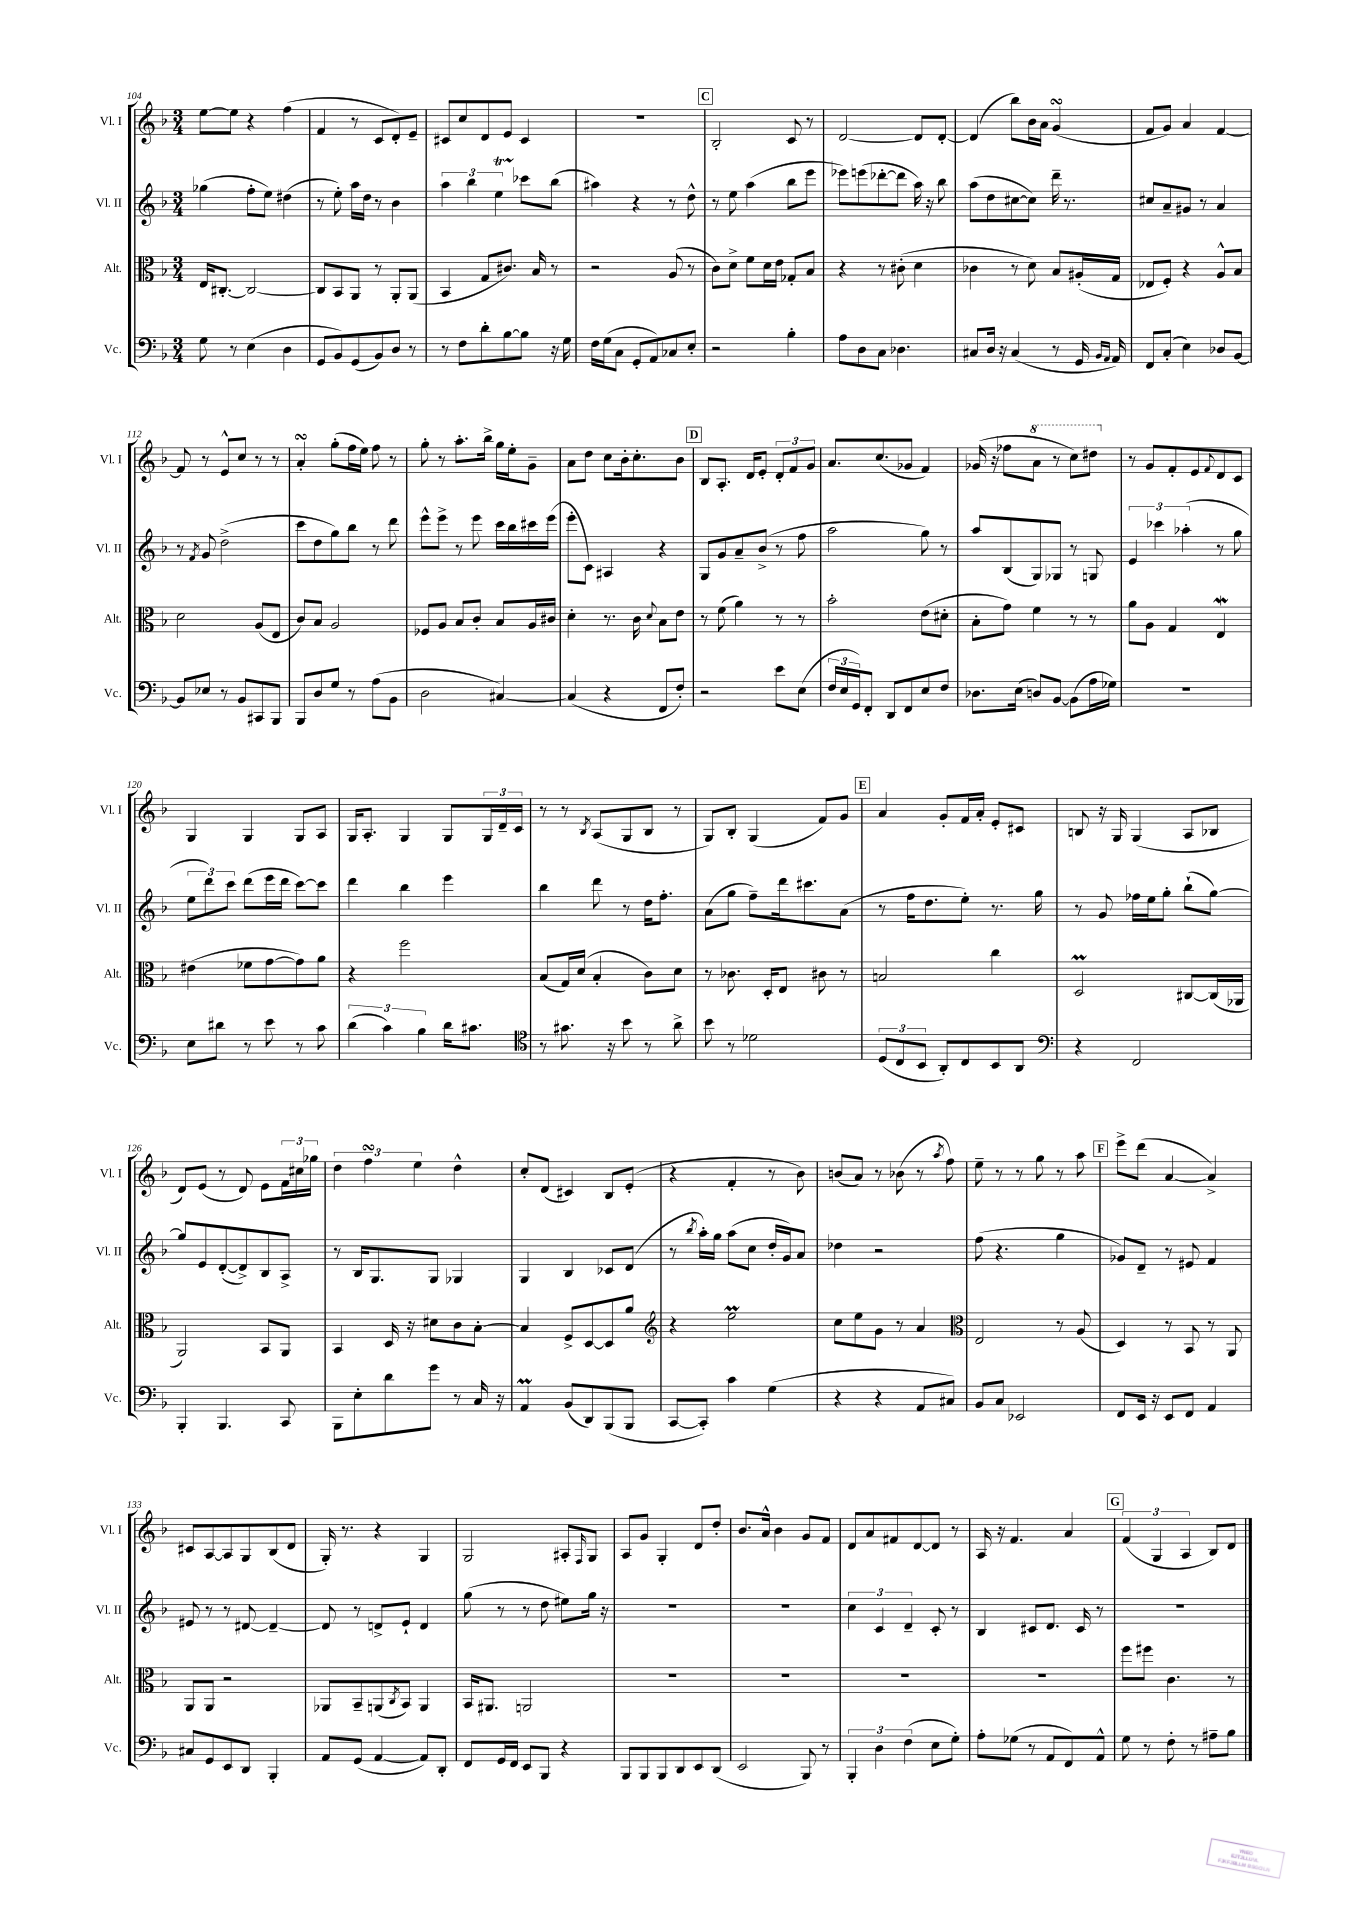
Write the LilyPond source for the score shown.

<<
\new StaffGroup <<
\new Staff = "s0" \with { instrumentName = "Vl. I" shortInstrumentName = "Vl. I" } {
    \clef treble \key f \major \numericTimeSignature \time 3/4
    e''8~ e''8 r4 f''4( |
    f'4 r8 c'8 d'8-.) e'8-- |
    cis'8 c''8 d'8 e'8 cis'4 |
    R2. |
    \mark \markup { \box "C" } bes2-. c'8 r8 |
    d'2~ d'8 d'8~-. |
    d'4( bes''8) bes'16 a'16 g'4\turn( |
    f'8 g'8) a'4 f'4~ |
    f'8 r8 e'8-^ c''8 r8 r8 |
    a'4-.\turn g''8-.( f''16 e''16) f''8 r8 |
    g''8-. r8 a''8.-. bes''16-> g''16 e''16-. g'8-- |
    a'8 d''8 c''8 bes'16-. c''8.-. bes'8 |
    \mark \markup { \box "D" } bes8 a8.-. d'16 e'8-. \tuplet 3/2 { d'8-. f'8 g'8 } |
    a'8. c''8.( ges'8 f'4) |
    ges'16( r16 fes''8 \ottava #1 a''8 r8 c'''8) dis'''8 \ottava #0 |
    r8 g'8 f'8-. e'8 \appoggiatura { f'8 } d'8 c'8 |
    g4 g4 g8 a8 |
    g16 a8.-. g4 g8 \tuplet 3/2 { g16 d'16-- c'16 } |
    r8 r8 \acciaccatura { bes8 } a8( g8 bes8 r8 |
    g8) bes8-. g4( f'8) g'8 |
    \mark \markup { \box "E" } a'4 g'8-. f'16 a'16-. e'8-. cis'8 |
    b8 r16 g16 g4( a8 bes8 |
    d'8) e'8( r8 d'8) e'8 \tuplet 3/2 { f'16 cis''16 ges''16 } |
    \tuplet 3/2 { d''4 f''4\turn e''4 } d''4-^ |
    c''8-. d'8( cis'4) bes8 e'8-.( |
    r4 f'4-. r8 bes'8) |
    b'8( a'8) r8 bes'8( r8 \acciaccatura { a''8 } f''8) |
    e''8-- r8 r8 g''8 r8 a''8 |
    \mark \markup { \box "F" } e'''8-> d'''8( a'4~ a'4->) |
    cis'8 a8~ a8 g8 bes8( d'8 |
    g16-.) r8. r4 g4 |
    g2 ais8-. \grace { f16 } g8 |
    a8 g'8 g4-. d'8 d''8-. |
    bes'8. a'16-^ bes'4 g'8 f'8 |
    d'8 a'8 fis'8 d'8~ d'8 r8 |
    a16 r16 f'4. a'4 |
    \mark \markup { \box "G" } \tuplet 3/2 { f'4( g4 a4 } bes8) d'8 \bar "|." |
}
\new Staff = "s1" \with { instrumentName = "Vl. II" shortInstrumentName = "Vl. II" } {
    \clef treble \key f \major \numericTimeSignature \time 3/4
    ges''4( f''8-. e''8) dis''4( |
    r8 e''8-.) a''16 d''16 r8 bes'4 |
    \tuplet 3/2 { a''4 bes''4 e''4\startTrillSpan } ces'''8\stopTrillSpan bes''8( |
    ais''4) r4 r8 d''8-^ |
    \mark \markup { \box "C" } r8 e''8 a''4( bes''8 e'''8 |
    ees'''8) e'''8( des'''8~-. des'''8 a''16) r16 bes''8 |
    a''8( d''8 cis''8~ cis''8) d'''16-- r8. |
    cis''8 a'8-- gis'8 r8 a'4 |
    r8 \acciaccatura { f'8 } g'8 d''2->( |
    c'''8 d''8 g''8) bes''8 r8 d'''8 |
    e'''8-^ e'''8-> r8 e'''8 c'''16 bes''16 cis'''16 e'''16( |
    e'''8-. c'8) ais4 r4 |
    \mark \markup { \box "D" } g8 g'8 a'8-- bes'8->( r8 f''8 |
    a''2 g''8) r8 |
    a''8 bes8( g8) ges8 r8 g8 |
    \tuplet 3/2 { e'4 ces'''4 aes''4-.( } r8 g''8 |
    \tuplet 3/2 { e''8 d'''8) c'''8 } d'''8( e'''16 d'''16 c'''8~) c'''8 |
    d'''4 bes''4 e'''4 |
    bes''4 d'''8 r8 d''16 f''8.-. |
    a'8( g''8 f''8--) d'''16 cis'''8. a'8( |
    \mark \markup { \box "E" } r8 f''16 d''8. e''8-.) r8. g''16 |
    r8 g'8 fes''16 e''16 g''8-. bes''8-!( g''8~) |
    g''8 e'8 d'8~-.( d'8->) bes8 a8-> |
    r8 bes16 g8. g8 ges4 |
    g4 bes4 ces'8 d'8( |
    r8 \acciaccatura { bes''8 } a''16-.) g''16 a''8( c''8 d''16-. g'16) a'8 |
    des''4 r2 |
    f''8( r4. g''4 |
    \mark \markup { \box "F" } ges'8) d'8-- r8 eis'8 f'4 |
    eis'8 r8 r8 dis'8~ dis'4~-- |
    dis'8 r8 d'8-> e'8-! d'4 |
    g''8( r8 r8 d''8 eis''8) g''16 r16 |
    R2. |
    R2. |
    \tuplet 3/2 { c''4 c'4 d'4-- } c'8-. r8 |
    bes4 cis'8 d'8. cis'16 r8 |
    \mark \markup { \box "G" } R2. \bar "|." |
}
\new Staff = "s2" \with { instrumentName = "Alt." shortInstrumentName = "Alt." } {
    \clef alto \key f \major \numericTimeSignature \time 3/4
    e16 cis8.~-. cis2~ |
    cis8 bes,8 a,8 r8 a,8-. a,8( |
    bes,4 g8 cis'8.) bes16 r8 |
    r2 a8( r8 |
    \mark \markup { \box "C" } c'8) d'8-> f'8 d'16 e'16 ges8-. bes8 |
    r4 r8 cis'8-.( d'4 |
    ces'4 r8 d'8) bes8 ais16-.( g16 |
    ees8 f8-.) r4 a8-^ bes8 |
    d'2 a8( e8 |
    c'8) bes8 a2 |
    fes8 a8 bes8 c'8-. bes8 a16 cis'16 |
    d'4-. r8. c'16 \appoggiatura { d'8 } bes8 e'8 |
    \mark \markup { \box "D" } r8 f'8( a'4) r8 r8 |
    bes'2-. e'8( dis'8-. |
    bes8-. g'8) f'4 r8 r8 |
    a'8 a8 g4 e4\mordent |
    eis'4( fes'8 g'8~ g'8) a'8 |
    r4 f''2 |
    bes8( g16) d'16( bes4-. c'8) d'8 |
    r8 ces'8. d16-. e8 cis'8 r8 |
    \mark \markup { \box "E" } b2 c''4 |
    d2\prall cis8~ cis16( aes,16 |
    a,2) bes,8 a,8 |
    bes,4 d16 r16 dis'8 c'8 bes8~-. |
    bes4 f8-> d8~ d8 a'8 |
    \clef treble r4 e''2\prall |
    c''8 e''8 g'8 r8 a'4 |
    \clef alto e2 r8 a8( |
    \mark \markup { \box "F" } d4) r8 bes,8 r8 a,8 |
    a,8 a,8 r2 |
    aes,8 bes,8-- a,8( \acciaccatura { c8 } bes,8) a,4 |
    bes,16 ais,8. a,2 |
    R2. |
    R2. |
    R2. |
    R2. |
    \mark \markup { \box "G" } f''8 fis''8 c'4. r8 \bar "|." |
}
\new Staff = "s3" \with { instrumentName = "Vc." shortInstrumentName = "Vc." } {
    \clef bass \key f \major \numericTimeSignature \time 3/4
    g8 r8 e4( d4 |
    g,8 bes,8) g,8( bes,8) d8 r8 |
    r8 f8 d'8-. bes8~ bes8 r16 g16 |
    f16 g16( c8 g,8-. a,8) ces8 e8-. |
    \mark \markup { \box "C" } r2 bes4-. |
    a8 d8 c8 des4. |
    cis8 d16 r16 cis4( r8 g,16 \grace { bes,16 a,16 } a,16) |
    f,8 c8-.( e4) des8 bes,8~ |
    bes,8 ees8 r8 bes,8 cis,8 bes,,8 |
    bes,,8 d8 g8 r8 a8( bes,8 |
    d2 cis4~) |
    cis4( r4 f,8 f8-.) |
    \mark \markup { \box "D" } r2 e'8 e8( |
    \tuplet 3/2 { f16 e16 g,16) } f,8-. d,8 f,8 e8 f8 |
    des8. e16( d8) bes,8~ bes,8( a16 ges16) |
    R2. |
    e8 dis'8 r8 e'8 r8 c'8 |
    \tuplet 3/2 { d'4( c'4) bes4 } d'16 cis'8. |
    \clef tenor r8 gis'8. r16 bes'8 r8 a'8-> |
    bes'8 r8 des'2 |
    \mark \markup { \box "E" } \tuplet 3/2 { d8( c8 bes,8 } a,8-.) c8 bes,8 a,8 |
    \clef bass r4 f,2 |
    bes,,4-. bes,,4. c,8 |
    bes,,8 e8-. d'8 g'8 r8 c16 r16 |
    a,4\prall bes,8( d,8) bes,,8( bes,,8 |
    c,8~ c,8-.) c'4 g4( |
    r4 r4 a,8 cis8) |
    bes,8 c8 ees,2 |
    \mark \markup { \box "F" } f,8 e,16 r16 e,8 f,8 a,4 |
    cis8 g,8 e,8 d,8 bes,,4-. |
    a,8 g,8( a,4~ a,8) d,8-. |
    f,8 g,16 f,16 e,8 bes,,8 r4 |
    bes,,8 bes,,8 bes,,8 d,8 e,8 d,8( |
    e,2 bes,,8) r8 |
    \tuplet 3/2 { bes,,4-. d4 f4( } e8 g8-.) |
    a8-. ges8( r8 a,8 f,8) a,8-^ |
    \mark \markup { \box "G" } g8 r8 f8-. r8 ais8-- bes8 \bar "|." |
}
>>
>>
\layout { \context { \Score currentBarNumber = #104 } }
